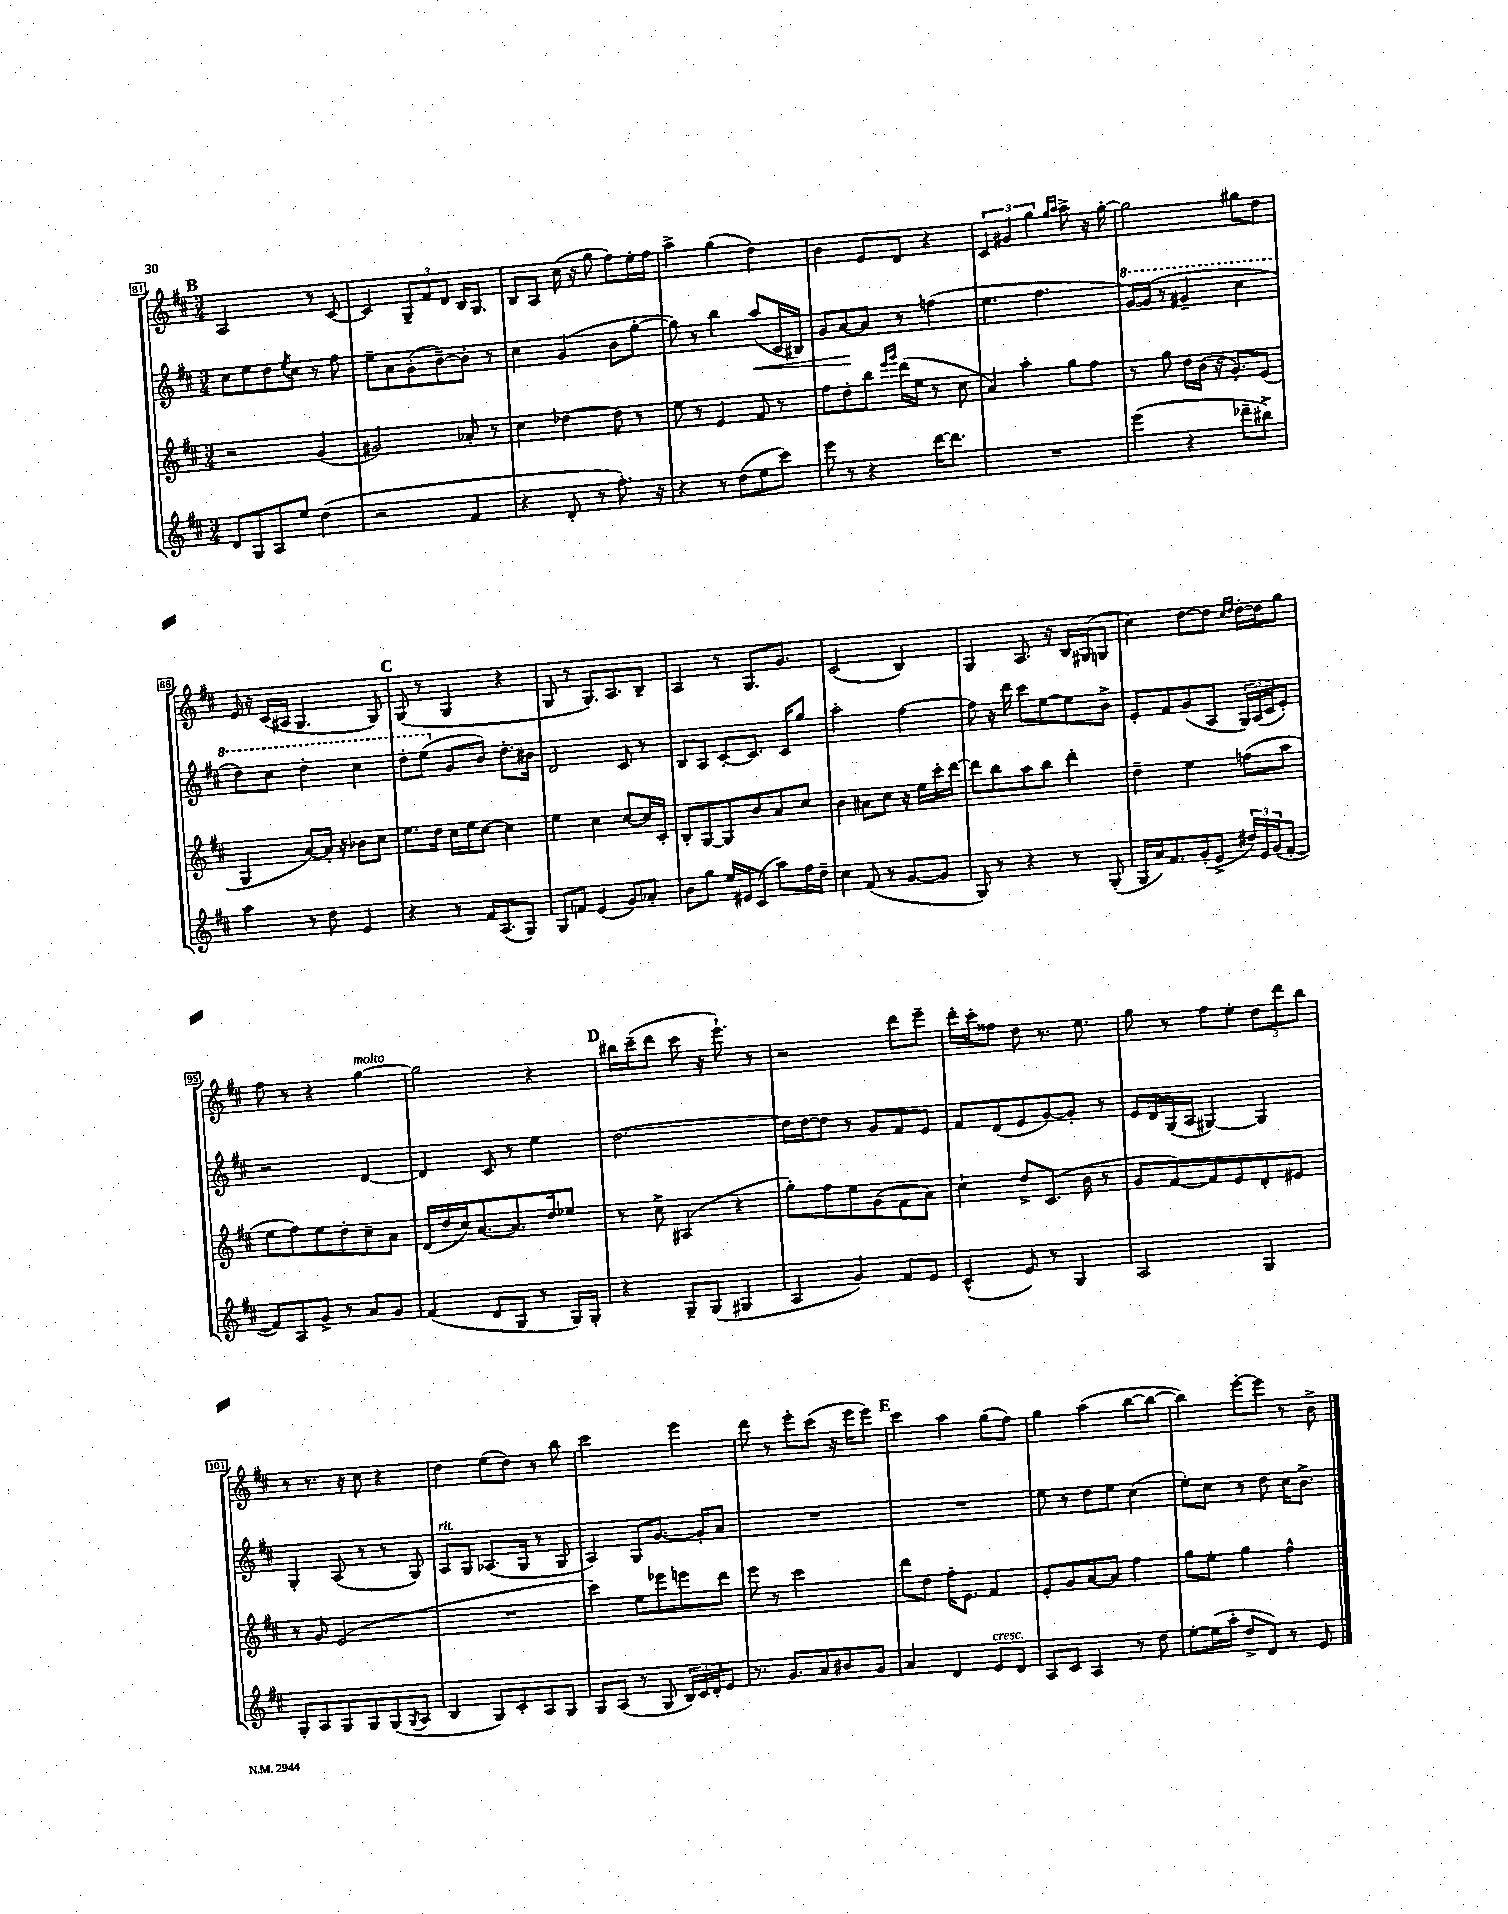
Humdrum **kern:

**kern	**kern	**kern	**kern
*staff4	*staff3	*staff2	*staff1
*clefG2	*clefG2	*clefG2	*clefG2
*k[f#c#]	*k[f#c#]	*k[f#c#]	*k[f#c#]
*M3/4	*M3/4	*M3/4	*M3/4
8d	2r	8cc#	2A
8G	.	8ee	.
8A	.	8dd	.
.	.	8qee	.
8ee	.	8cc#	.
(4dd	(4g	8r	8r
.	.	8ff#	[8c#
=	=	=	=
2r	2g#)	8ee~	4c#]
.	.	8a	.
.	.	(8g'	12G~
.	.	.	12f#
.	.	[8b~)	.
.	.	.	12d
4f#	8a-'	8b']	16B
.	.	.	8.G
.	8r	8r	.
=	=	=	=
4r	4cc#	4cc#	8B
.	.	.	8A
8d'	[4dd-	(4g	(16cc#
.	.	.	16r
8r	.	.	8gg
8.ff#')	8dd-]	8b	8ff#)
.	8r	[8gg'	16ee'
16r	.	.	16ff#
=	=	=	=
4r	8ee	8gg])	4aa^
.	8r	8r	.
8r	4e	4bb	(4gg
(8dd	.	.	.
8ee	8f#	(8aa	4dd)
8ccc#)	8r	16c#	.
.	.	16B#)	.
=	=	=	=
8eee	8ff#	8g	4b
8r	8dd'	[8a	.
4r	8bb	8a]	8e
.	16qqeee	.	.
.	16qqggg	.	.
.	(16ddd	8r	8d
.	16ee	.	.
[16ddd	8r	(4ff	4r
8.ddd]	.	.	.
.	8cc#	.	.
=	=	=	=
2.r	4a)	4.ee	6c#
.	.	.	6g#
.	4aa'	.	.
.	.	.	6gg
.	.	4.ff#	.
.	.	.	16qqgg
.	.	.	16qqaa
.	8gg	.	8aa^
.	8ff#	.	16r
.	.	.	[16gg'
=	=	=	=
(4eee	8r	[16gg)	2gg]
.	.	(16gg]	.
.	8gg	8r	.
4r	16dd	4gg#~	.
.	(16b	.	.
.	16r	.	.
.	8.g')	.	.
8ddd-~	.	4ccc#	8gg#
8bb#^)	(8e	.	8dd
=	=	=	=
4aa	4G	8ddd)	16e
.	.	.	16r
.	.	8ccc#	(16c#
.	.	.	16A#
8r	[8a)	4ddd'	4.G
8dd	16a']	.	.
.	16r	.	.
4e	8b-	4ccc#	.
.	8cc#	.	8G)
=	=	=	=
4r	8.ee	8ddd'	(8G
.	.	(8eee	8r
.	16dd	.	.
8r	16cc#	8g	4G
.	16ee	.	.
16f#	[8cc#	8b)	.
(8.A	.	.	.
.	4cc#]	8.dd'	4r
8G)	.	.	.
.	.	16b#	.
=	=	=	=
8G	4ee	2d	8G
8f	.	.	8r
(4e	4cc#	.	8.G)
.	.	.	8.A
8g)	[8cc#	8c#	.
8a-'	16cc#]	8r	8B~
.	16c#'	.	.
=	=	=	=
8b	8B'	8B	4A
8gg	[8G	8A	.
16ee	8G]	[8c#'	8r
16e#	.	.	.
(8c#	8b	8.c#]	8.G
8aa)	8a	.	.
.	.	16c#	8.g
16ff#	8cc#	8gg	.
16dd~	.	.	.
=	=	=	=
4cc#	4b	2aa'	(2c#
(8f#	8a#	.	.
8r	8cc#	.	.
[8g	16r	[4ff#	4B)
.	16ee	.	.
8g]	16ccc#'	.	.
.	[16ddd	.	.
=	=	=	=
8G)	8ddd]	8ff#]	4G
8r	8bb	16r	.
.	.	16ddd	.
4r	8aa	8ccc#	8.A
.	8bb	[8ee	.
.	.	.	16r
8r	4ddd'	8ee]	16B
.	.	.	(16G#
(8G'	.	8b^	8G
=	=	=	=
16G	4dd~	8e'	4cc#)
16a)	.	.	.
8.f#	.	8f#	.
.	4ee	(8g	[8dd
(16g'	.	.	.
8e^	.	8A	8dd]
.	.	.	16qqcc#
.	.	.	16qqdd
24dd#)	(8ff	24G)	[16dd'
24e	.	(24A	.
.	.	.	16dd]
(24g	.	24c#	.
[8f#'	8aa	8e')	8gg
=	=	=	=
8f#])	8ee	2r	8ff#
8A	8ff#)	.	8r
8g^	8ee	.	4r
8r	8dd'	.	.
8a	8cc#~	[4d	[4gg
8g	8a	.	.
=	=	=	=
(4f#	(16d	4d]	2gg]
.	16dd	.	.
.	16cc#)	.	.
.	[8.a	.	.
8d	.	8c#	.
8G	8.a]	8r	.
8r	.	4ee	4r
.	16dd	.	.
16G)	8ee-	.	.
16G'	.	.	.
=	=	=	=
4r	8r	[2.dd	16bb#
.	.	.	(16ccc#~
.	8cc#^	.	8ddd
8G~	(4A#	.	8ccc#
(8G	.	.	16r
.	.	.	8.eee`)
4G#	4r	.	.
.	.	.	8r
=	=	=	=
4A	8gg')	16dd]	2r
.	.	[16dd	.
.	8ff#	8dd]	.
4g)	8ee	8r	.
.	(8g	8g	.
8f#	8f#	8f#	8ddd
8e	8a)	8e	8eee~
=	=	=	=
(4c#^^	4cc#`	8f#	16ddd'
.	.	.	16ccc#'
.	.	(8d	8ff##
8e)	8dd^	8e	8dd
8r	(8.c#	[8g)	8.r
4G	.	8g']	.
.	16b	.	8.ee
.	8r	8r	.
=	=	=	=
2A	8g	16e	8gg
.	.	16d	.
.	[8f#)	(16G	8r
.	.	16A	.
.	8f#]	[4G#)	8ff#
.	8e	.	8ee'
4G	8d'	4G#]	12dd
.	.	.	12ddd
.	8e#	.	.
.	.	.	12bb
=	=	=	=
8G'	8r	4G'	8r
8A	8g	.	8.r
8G	(2e	(8A	.
.	.	.	16r
8G	.	8r	8cc#
(8G	.	8r	4r
8qG	.	.	.
8A	.	8G)	.
=	=	=	=
4B	2.r	8A	4dd
.	.	8G	.
8G)	.	(8.A-	(8ee
8c#'	.	.	8dd)
.	.	16G	.
8A	.	8r	8r
8G	.	8G	8bb
=	=	=	=
8G	4ccc#)	4A)	2ccc#
(8A	.	.	.
8r	8ee	8G	.
8G	8eee-	[8.g	.
24B)	8eee	.	4eee
24c#	.	.	.
.	.	16g']	.
24d'	.	.	.
8e	8ddd	8a	.
=	=	=	=
8.r	8eee	2.r	8ddd
.	8r	.	8r
8.g	.	.	.
.	2ccc#	.	8eee'
8a	.	.	(8ccc#
8b#	.	.	16r
.	.	.	16eee
8g	.	.	8eee)
=	=	=	=
4a	8ddd	2.r	4ccc#
.	8dd	.	.
4d	16ff#'	.	4aa
.	8.e	.	.
8e	4f#	.	(8gg
8d	.	.	8ff#)
=	=	=	=
8A	8e'	8ee	4gg
8c#	8g	8r	.
4A	[8a	8dd	(4aa
.	8a]	8ee	.
8r	4ff#	(4cc#	[8bb
8dd	.	.	8bb_
=	=	=	=
[8ee'	8gg	8ee')	4bb])
(16ee]	8ee'	8cc#	.
16aa'	.	.	.
8dd^	4gg	8r	[8eee'
8d)	.	8dd	8eee]
8r	4ff#^^	16cc#	8r
.	.	8.b^	.
8e	.	.	8b^
==	==	==	==
*-	*-	*-	*-
